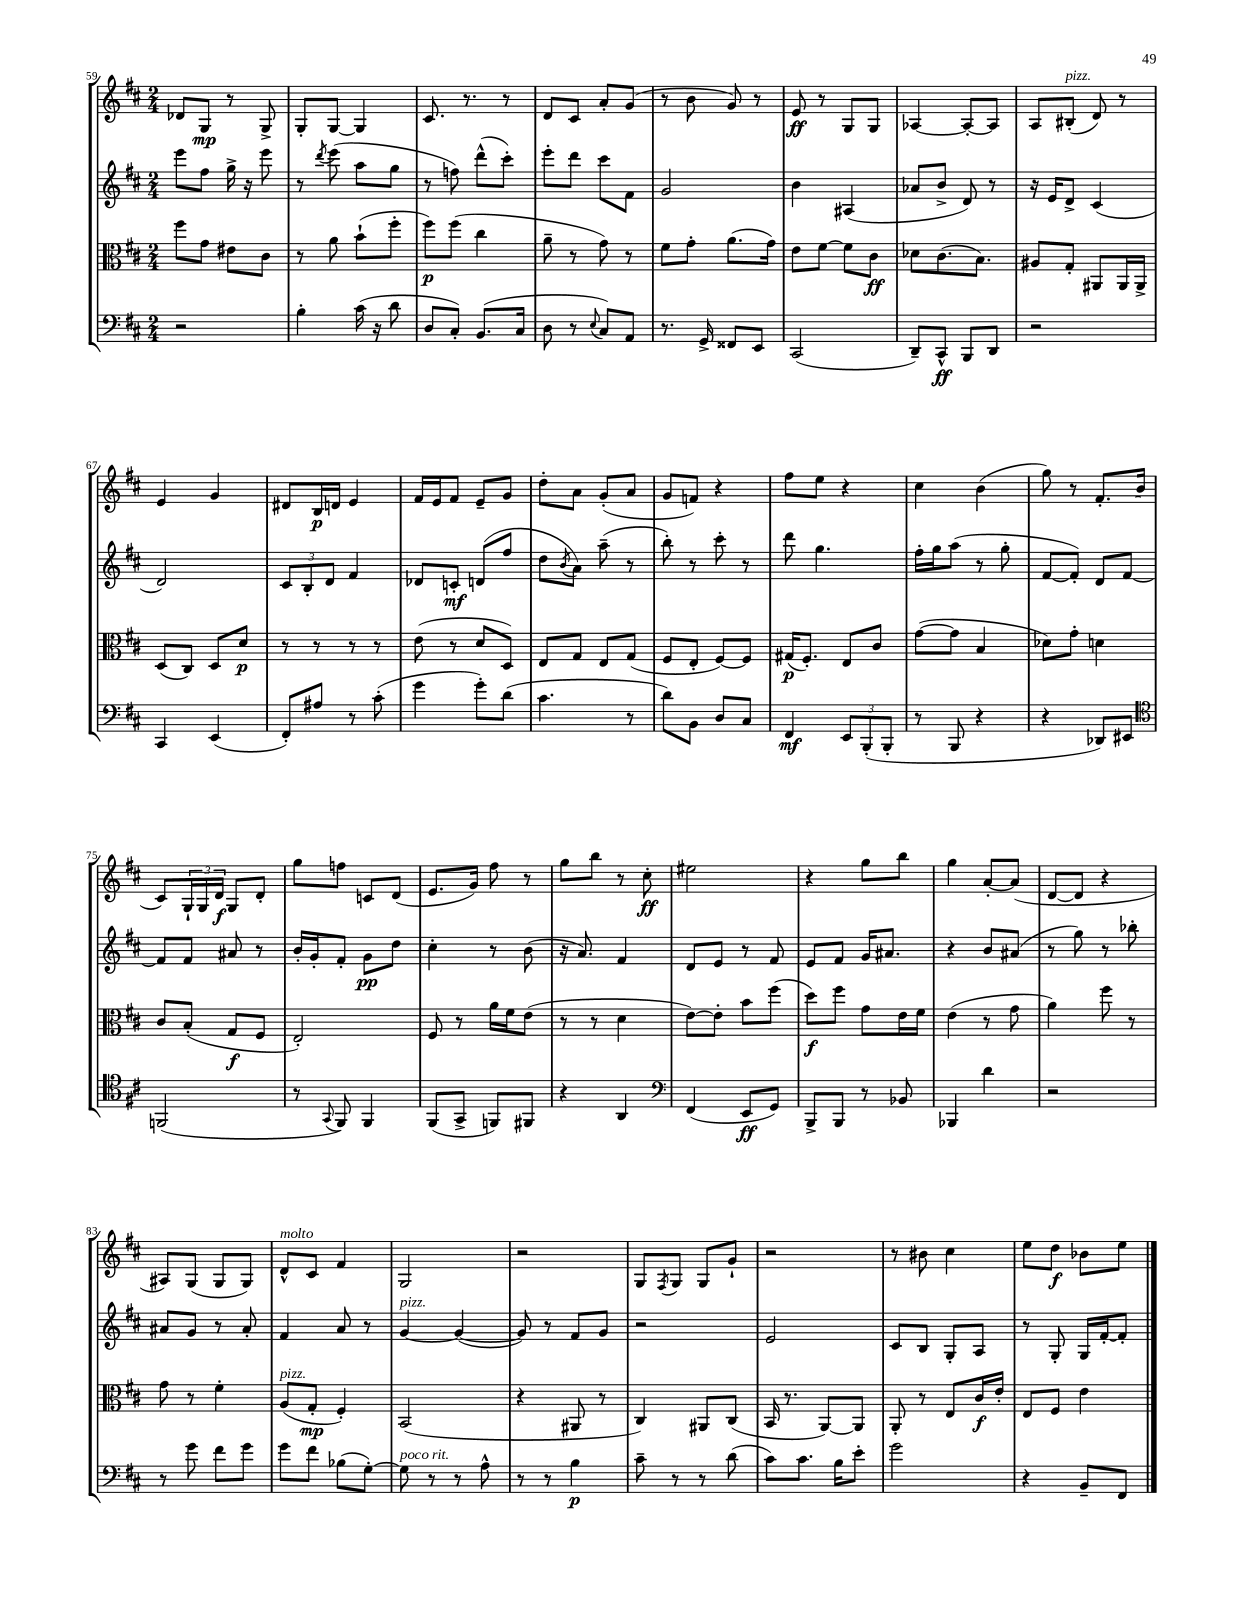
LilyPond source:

<<
\new StaffGroup <<
\new Staff = "s0" {
    \clef treble \key d \major \numericTimeSignature \time 2/4
    des'8 g8\mp r8 g8-> |
    g8-. g8~ g4 |
    cis'8. r8. r8 |
    d'8 cis'8 a'8-. g'8( |
    r8 b'8 g'8) r8 |
    e'8\ff r8 g8 g8 |
    aes4~ aes8~-. aes8 |
    a8 bis8-.^\markup { \italic "pizz." }( d'8) r8 |
    e'4 g'4 |
    dis'8 b16\p d'16 e'4 |
    fis'16 e'16 fis'8 e'8-- g'8 |
    d''8-. a'8 g'8-.( a'8 |
    g'8 f'8) r4 |
    fis''8 e''8 r4 |
    cis''4 b'4( |
    g''8) r8 fis'8.-. b'16( |
    cis'8) \tuplet 3/2 { g16-! g16 d'16\f } g8 d'8-. |
    g''8 f''8 c'8 d'8( |
    e'8. g'16) fis''8 r8 |
    g''8 b''8 r8 cis''8-.\ff |
    eis''2 |
    r4 g''8 b''8 |
    g''4 a'8~-. a'8( |
    d'8~ d'8 r4 |
    ais8) g8( g8 g8) |
    d'8-^^\markup { \italic "molto" } cis'8 fis'4 |
    g2 |
    r2 |
    g8 \acciaccatura { fis8 } g8 g8 g'8-! |
    r2 |
    r8 bis'8 cis''4 |
    e''8 d''8\f bes'8 e''8 \bar "|." |
}
\new Staff = "s1" {
    \clef treble \key d \major \numericTimeSignature \time 2/4
    e'''8 fis''8 g''16-> r16 e'''8 |
    r8 \acciaccatura { d'''8 } e'''8( a''8 g''8 |
    r8 f''8) d'''8-^( cis'''8-.) |
    e'''8-. d'''8 cis'''8 fis'8 |
    g'2 |
    b'4 ais4( |
    aes'8 b'8-> d'8) r8 |
    r16 e'16 d'8-> cis'4( |
    d'2) |
    \tuplet 3/2 { cis'8 b8-. d'8 } fis'4 |
    des'8 c'8-.\mf d'8( fis''8 |
    d''8 \acciaccatura { b'8 } a'8) a''8--( r8 |
    b''8-.) r8 cis'''8-. r8 |
    d'''8 g''4. |
    fis''16-. g''16 a''8( r8 g''8-. |
    fis'8~ fis'8-.) d'8 fis'8~ |
    fis'8 fis'8 ais'8 r8 |
    b'16-. g'16-. fis'8-. g'8\pp d''8 |
    cis''4-. r8 b'8( |
    r16 a'8.) fis'4 |
    d'8 e'8 r8 fis'8 |
    e'8 fis'8 g'16 ais'8. |
    r4 b'8 ais'8( |
    r8 g''8) r8 bes''8-. |
    ais'8 g'8 r8 ais'8-. |
    fis'4 a'8 r8 |
    g'4~^\markup { \italic "pizz." } g'4~( |
    g'8) r8 fis'8 g'8 |
    r2 |
    e'2 |
    cis'8 b8 g8-. a8 |
    r8 g8-. g16 fis'16~-. fis'8-. \bar "|." |
}
\new Staff = "s2" {
    \clef alto \key d \major \numericTimeSignature \time 2/4
    fis''8 g'8 eis'8 cis'8 |
    r8 a'8 b'8-!( fis''8-. |
    fis''8\p) fis''8( cis''4 |
    a'8-- r8 g'8) r8 |
    fis'8 g'8-. a'8.( g'16) |
    e'8 fis'8~ fis'8 cis'8\ff |
    des'8 cis'8.( b8.) |
    ais8 g8-. ais,8 ais,16 ais,16-> |
    d8( cis8) d8 d'8\p |
    r8 r8 r8 r8 |
    e'8( r8 d'8 d8) |
    e8 g8 e8 g8( |
    fis8 e8-. fis8~) fis8 |
    gis16\p( fis8.-.) e8 cis'8 |
    g'8~( g'8 b4 |
    des'8) g'8-. d'4 |
    cis'8 b8-.( g8\f fis8 |
    e2-.) |
    fis8 r8 a'16 fis'16 e'8( |
    r8 r8 d'4 |
    e'8~) e'8-. b'8 fis''8( |
    d''8\f) fis''8 g'8 e'16 fis'16 |
    e'4( r8 g'8 |
    a'4) fis''8 r8 |
    g'8 r8 fis'4-. |
    a8^\markup { \italic "pizz." }( g8-.\mp fis4-.) |
    b,2( |
    r4 ais,8 r8 |
    cis4) ais,8 cis8( |
    b,16 r8. a,8~) a,8 |
    a,8-. r8 e8 cis'16\f e'16-. |
    e8 fis8 e'4 \bar "|." |
}
\new Staff = "s3" {
    \clef bass \key d \major \numericTimeSignature \time 2/4
    r2 |
    b4-. cis'16( r16 d'8 |
    d8 cis8-.) b,8.( cis16 |
    d8 r8 \appoggiatura { e8 } cis8) a,8 |
    r8. g,16-> fisis,8 e,8 |
    cis,2( |
    d,8--) cis,8-^\ff b,,8 d,8 |
    r2 |
    cis,4 e,4( |
    fis,8-.) ais8 r8 cis'8-.( |
    g'4 g'8-.) d'8( |
    cis'4. r8 |
    d'8) b,8 d8 cis8 |
    fis,4\mf \tuplet 3/2 { e,8 b,,8-.( b,,8-. } |
    r8 b,,8 r4 |
    r4 des,8) eis,8 |
    \clef tenor f,2( |
    r8 \appoggiatura { g,8 } fis,8) fis,4 |
    fis,8( g,8-> f,8) fis,8 |
    r4 a,4 |
    \clef bass fis,4( e,8\ff g,8) |
    b,,8-> b,,8 r8 bes,8 |
    bes,,4 d'4 |
    r2 |
    r8 g'8 fis'8 g'8 |
    g'8 fis'8 bes8( g8~-.) |
    g8^\markup { \italic "poco rit." } r8 r8 a8-^ |
    r8 r8 b4\p |
    cis'8-- r8 r8 d'8( |
    cis'8) cis'8. b16 e'8-. |
    g'2 |
    r4 b,8-- fis,8 \bar "|." |
}
>>
>>
\layout { \context { \Score currentBarNumber = #59 } }
